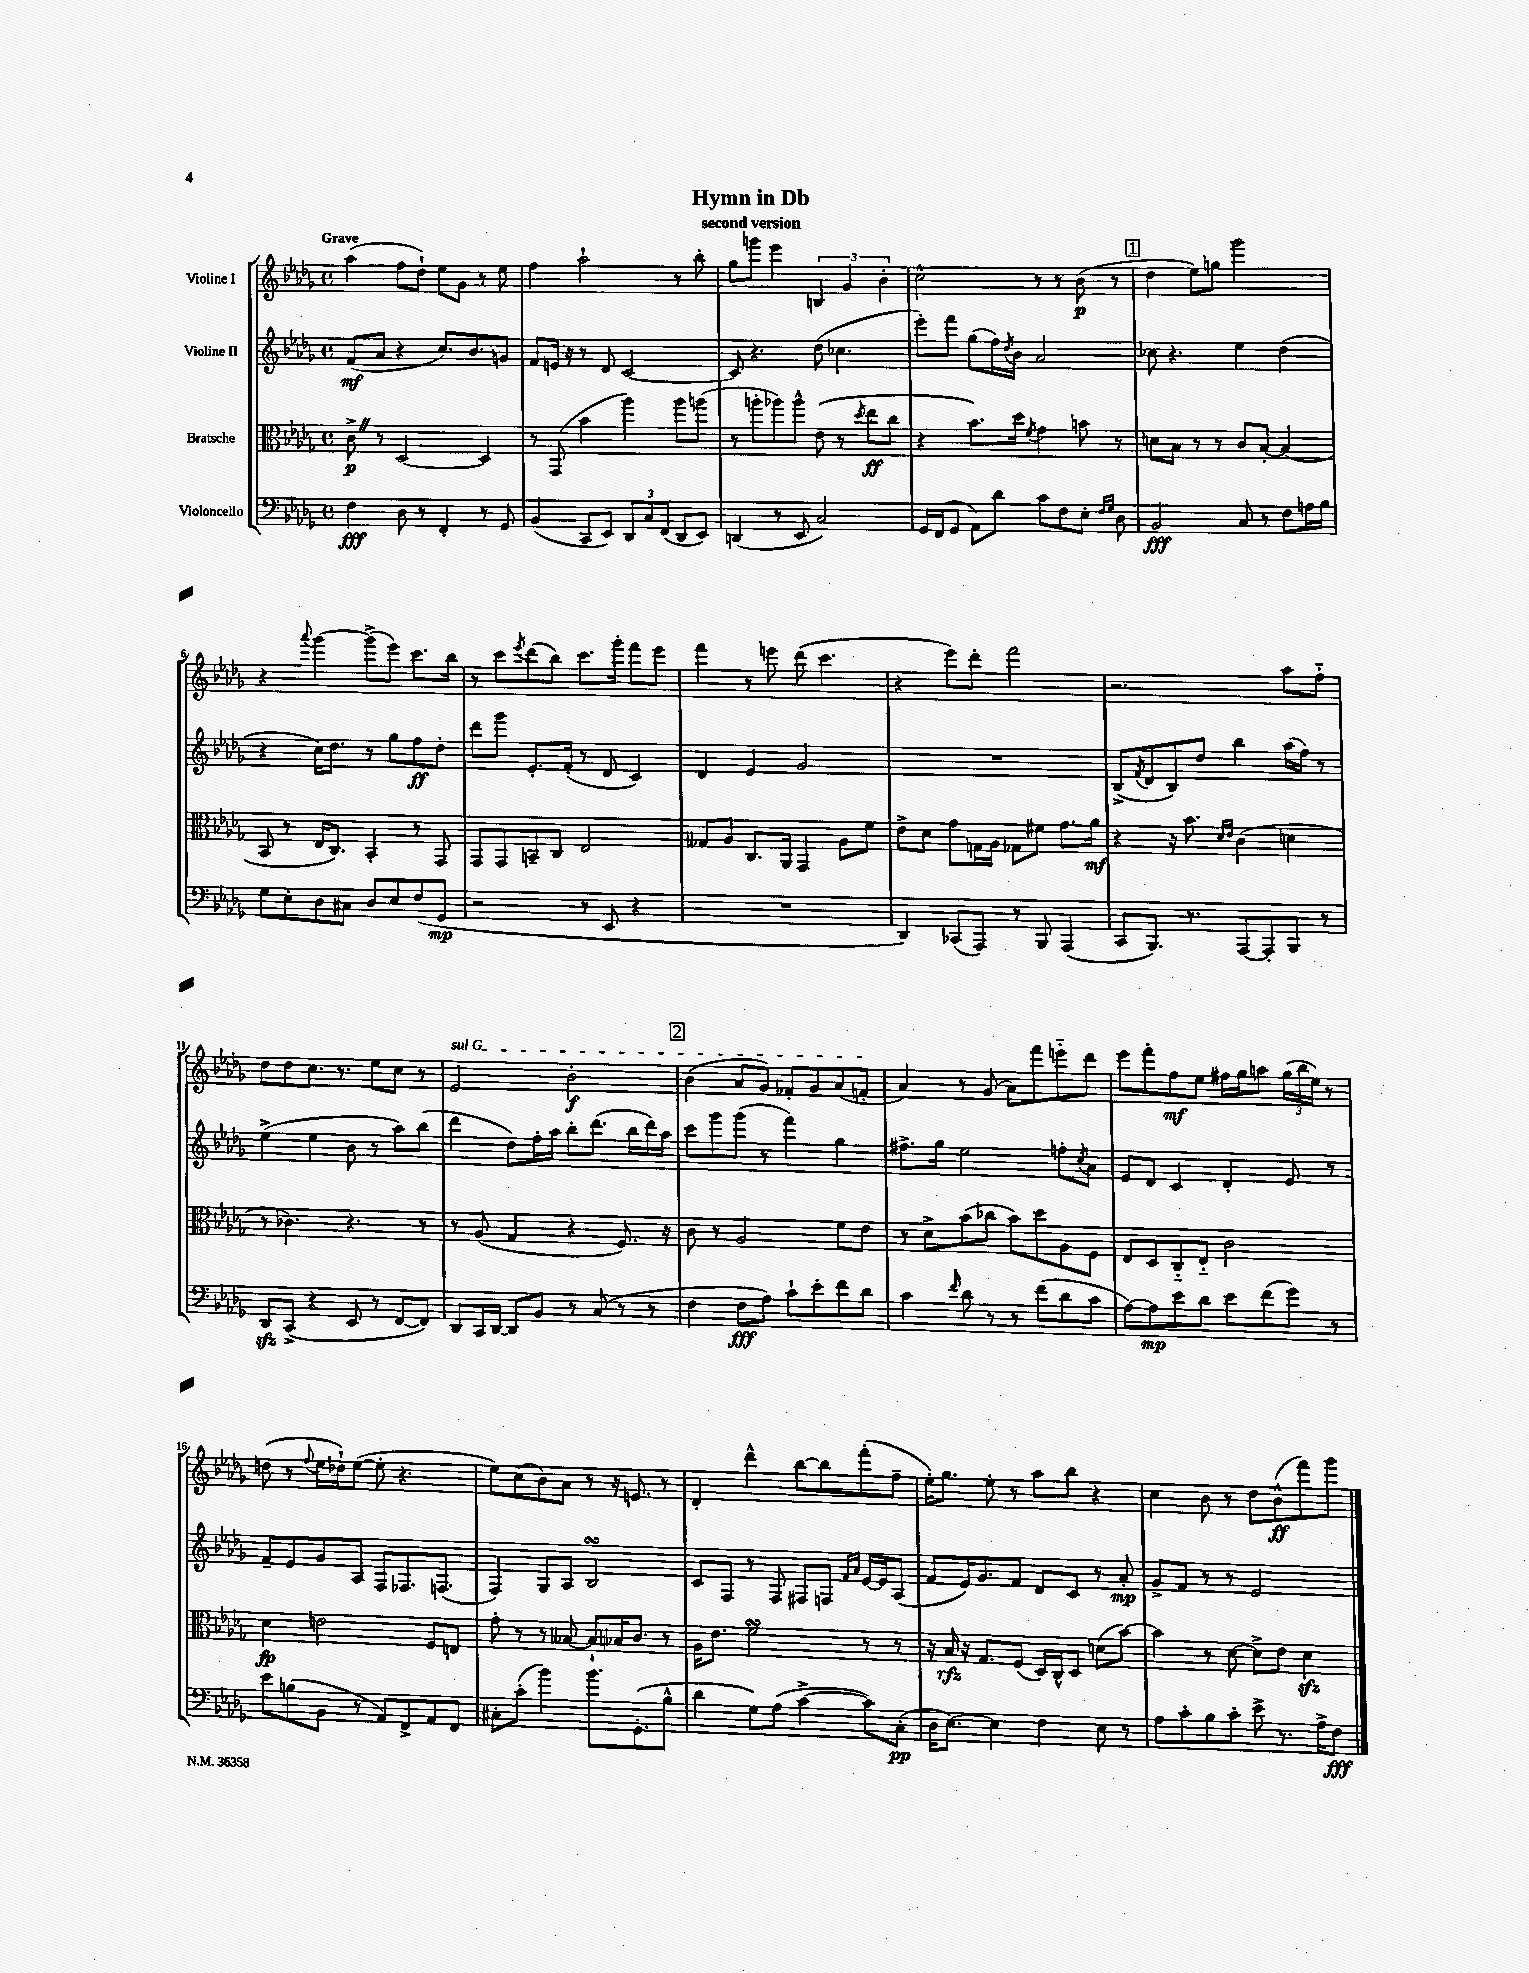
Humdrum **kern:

**kern	**kern	**kern	**kern
*staff4	*staff3	*staff2	*staff1
*clefF4	*clefC3	*clefG2	*clefG2
*k[b-e-a-d-g-]	*k[b-e-a-d-g-]	*k[b-e-a-d-g-]	*k[b-e-a-d-g-]
*M4/4	*M4/4	*M4/4	*M4/4
*met(c)	*met(c)	*met(c)	*met(c)
4F	8c^	(8f	(4aa-
.	8r	8a-	.
8D-	[2D-	4r	8ff
8r	.	.	8dd-`)
4FF'	.	8.cc)	8ee-
.	.	.	8g-
.	.	8.b-	.
8r	4D-]	.	8r
8GG-	.	8g	8ee-
=	=	=	=
(4BB-	8r	8f	4ff
.	(8GG-	16e	.
.	.	16r	.
8CC	4b-	8r	2aa-`
8EE-)	.	8d-	.
12DD-	4aa-)	[2c	.
12C	.	.	.
(12FF	.	.	.
8DD-	8aa-	.	8r
8EE-)	(8aa	.	8bb-'
=	=	=	=
(4DD	8r	8c]	8gg-
.	8aa'	4.r	8ggg
8r	8aa-)	.	4eee-
8EE-	8aa-^^	.	.
2C)	(8e-	(8dd-	6B
.	8r	4.cc-	.
.	.	.	6g-
.	8qdd-	.	.
.	8ee-	.	.
.	.	.	6b-'
.	8cc	.	.
=	=	=	=
16GG-	4r	8eee-')	2cc^^
(16FF	.	.	.
8GG-	.	8fff	.
8AA-)	8.b-)	(8gg-	.
8d-	.	16ff)	.
.	.	8qdd-	.
.	16dd-	16b-	.
.	8qf	.	.
8c	4g-	2a-	8r
8F	.	.	8r
8E-'	8b	.	(8b-
16qqF	.	.	.
16qqG-	.	.	.
8D-	8r	.	8r
=	=	=	=
2BB-	8d	8cc-	4dd-
.	8B-	4.r	.
.	8r	.	8ee-)
.	8r	.	8gg
8C	8c	4ee-	2ggg-
8r	[8B-'	.	.
8F	(4B-]	(4dd-	.
16A	.	.	.
16B-	.	.	.
=	=	=	=
8G-	8BB-	4r	4r
8E-'	8r	.	.
.	.	.	8qqaaa-
8D-	16E-	16cc)	[4ggg-
.	8.C)	8.dd-	.
8C#	.	.	.
8D-	4BB-'	8r	(8ggg-^]
8E-	.	8gg-	8eee-)
(8F	8r	8ff	8.ccc
8GG-	8GG-	8dd-'	.
.	.	.	16bb-
=	=	=	=
2r	8GG-	8ddd-	8r
.	8GG-	8ggg-	8ccc
.	.	.	8qeee-
.	8BB~	8.e-'	(8ddd-
.	8C	.	8bb-)
.	.	(16f'	.
8r	2E-	8r	8.ccc
8EE-	.	8d-	.
.	.	.	16ggg-'
4r	.	4c)	8fff
.	.	.	8eee-
=	=	=	=
1r	8G--	4d-	4fff
.	8A-	.	.
.	8.C	4e-	8r
.	.	.	8eee
.	16AA-	.	.
.	4GG-	2g-	(8ddd-
.	.	.	4.ccc
.	8A-	.	.
.	8f	.	.
=	=	=	=
4DD-)	8e-^	1r	4r
.	8d-	.	.
(8CC-	8g-	.	8eee-)
8AAA-)	16G	.	8ddd-'
.	16A-	.	.
8r	8G-	.	2fff
8BBB-	8f#	.	.
(4AAA-	8.g-	.	.
.	16a-	.	.
=	=	=	=
8CC	4r	(8B-^	2.r
.	.	8qf	.
8.BBB-)	.	8d-	.
.	16r	8B-)	.
8.r	8.b-	.	.
.	.	8dd-	.
.	16qqd-	.	.
.	16qqe-	.	.
[8AAA-	(4c	4bb-	.
8AAA-']	.	.	.
8BBB-	4d	(16aa-	8aa-
.	.	16ff)	.
8r	.	8r	8ff'~
=	=	=	=
8DD-	8r	(4ee-^	8dd-
(8CC^	4.c-)	.	8dd-
4r	.	4ee-	8.cc
.	.	.	8.r
8EE-	4.r	8b-	.
8r	.	8r	8ee-
[8FF	.	8aa-)	8cc
8FF])	8r	(8bb-	8r
=	=	=	=
8DD-	8r	4ddd-	2e-
16CC	(8A-	.	.
[16DD-	.	.	.
8DD-]	4G-	8dd-)	.
8BB-	.	16ff'	.
.	.	16aa-	.
8r	4r	8bb-'	2b-'
(8C	.	(8.ddd-	.
8r	8.F)	.	.
.	.	16bb-	.
8r	.	16ddd-)	.
.	16r	16aa-	.
=	=	=	=
4F	8c	8ccc	(4b-
.	8r	8ggg-	.
8F	2A-	(8ggg-	8a-
8A-)	.	8r	8g-)
8c`	.	4fff)	8f-'
8e-'	.	.	8g-
8f	8f	4gg-	(8a-
8d-	8e-	.	8f'
=	=	=	=
4c	8r	8.ff#^	4a-)
.	8d-^	.	.
.	.	16gg-	.
16qqf	.	.	.
8d-	(8b-	2ee-	8r
8r	8cc-	.	(8g-
8r	8b-)	.	8a-)
(8f	8dd-	.	8fff
8d-	8A-	8ff'	8eee'~
.	.	8qcc	.
8c	8F	8a-	8ddd-
=	=	=	=
[8A-)	8E-	8e-	8eee-
8A-]	8D-	8d-	8fff'
8e-	8C'~	4c	8ff
8d-	8E-'~	.	8ee-
8e-	2c	4d-'	16ff#
.	.	.	16gg-
(8f	.	.	8aa
8g-)	.	8e-	(24gg-
.	.	.	24bb-
.	.	.	24ee-)
8r	.	8r	8r
=	=	=	=
8e-	4d-	8f~	(8dd
(8B	.	8e-	8r
.	.	.	8qqff
8BB-	2e	8g-	16ee-
.	.	.	16dd-`)
8r	.	8A-	([8ee-
8AA-)	.	8F	8ee-']
8FF^	.	8.F-	4.r
8AA-	8F	.	.
.	.	(8.F	.
8FF	8E	.	.
=	=	=	=
8C#'	8g-'	4F)	8ee-)
(8c'	8r	.	(8cc
4b-)	8r	8G-	8b-)
.	[8B--	8A-	8a-
8.b-	8B--`]	2B-	8r
.	16B-	.	16r
(8.GG-'	8.c	.	8.e
8B-^^	8r	.	8r
=	=	=	=
4d-	16A-	8c	4d-'
.	8.e-	.	.
.	.	8F	.
8G-)	2f	8r	4ddd-^^
(8A-	.	8F	.
[4c^	.	8F#	[8bb-
.	.	8F	8bb-]
.	.	16qqf	.
.	.	16qqa-	.
8c])	8r	[16e-	(8fff'
.	.	16e-]	.
(8C'	8r	(8A-	8ff~
=	=	=	=
16D-	16r	8f	16ee-')
[8.E-)	16B-	.	8.gg-
.	16r	16e-)	.
.	8.G-	8.g-	.
4E-]	.	.	8ee-'
.	(8F	8f	8r
4F	16D-)	8d-	8aa-
.	16C^^	.	.
.	8D-	8c	8bb-
8E-	(8d	8r	4r
8r	[8b-)	8a-'	.
=	=	=	=
8A-	4b-]	8g-^	4cc
8c'	.	8f	.
8B-	8r	8r	8b-
8c'	[8d-	8r	8r
8e-^	8d-^]	2e-	8dd-
8.r	8e-	.	(8b-^^
.	4d-	.	8fff)
16A-^	.	.	.
8F	.	.	8ggg-
==	==	==	==
*-	*-	*-	*-
